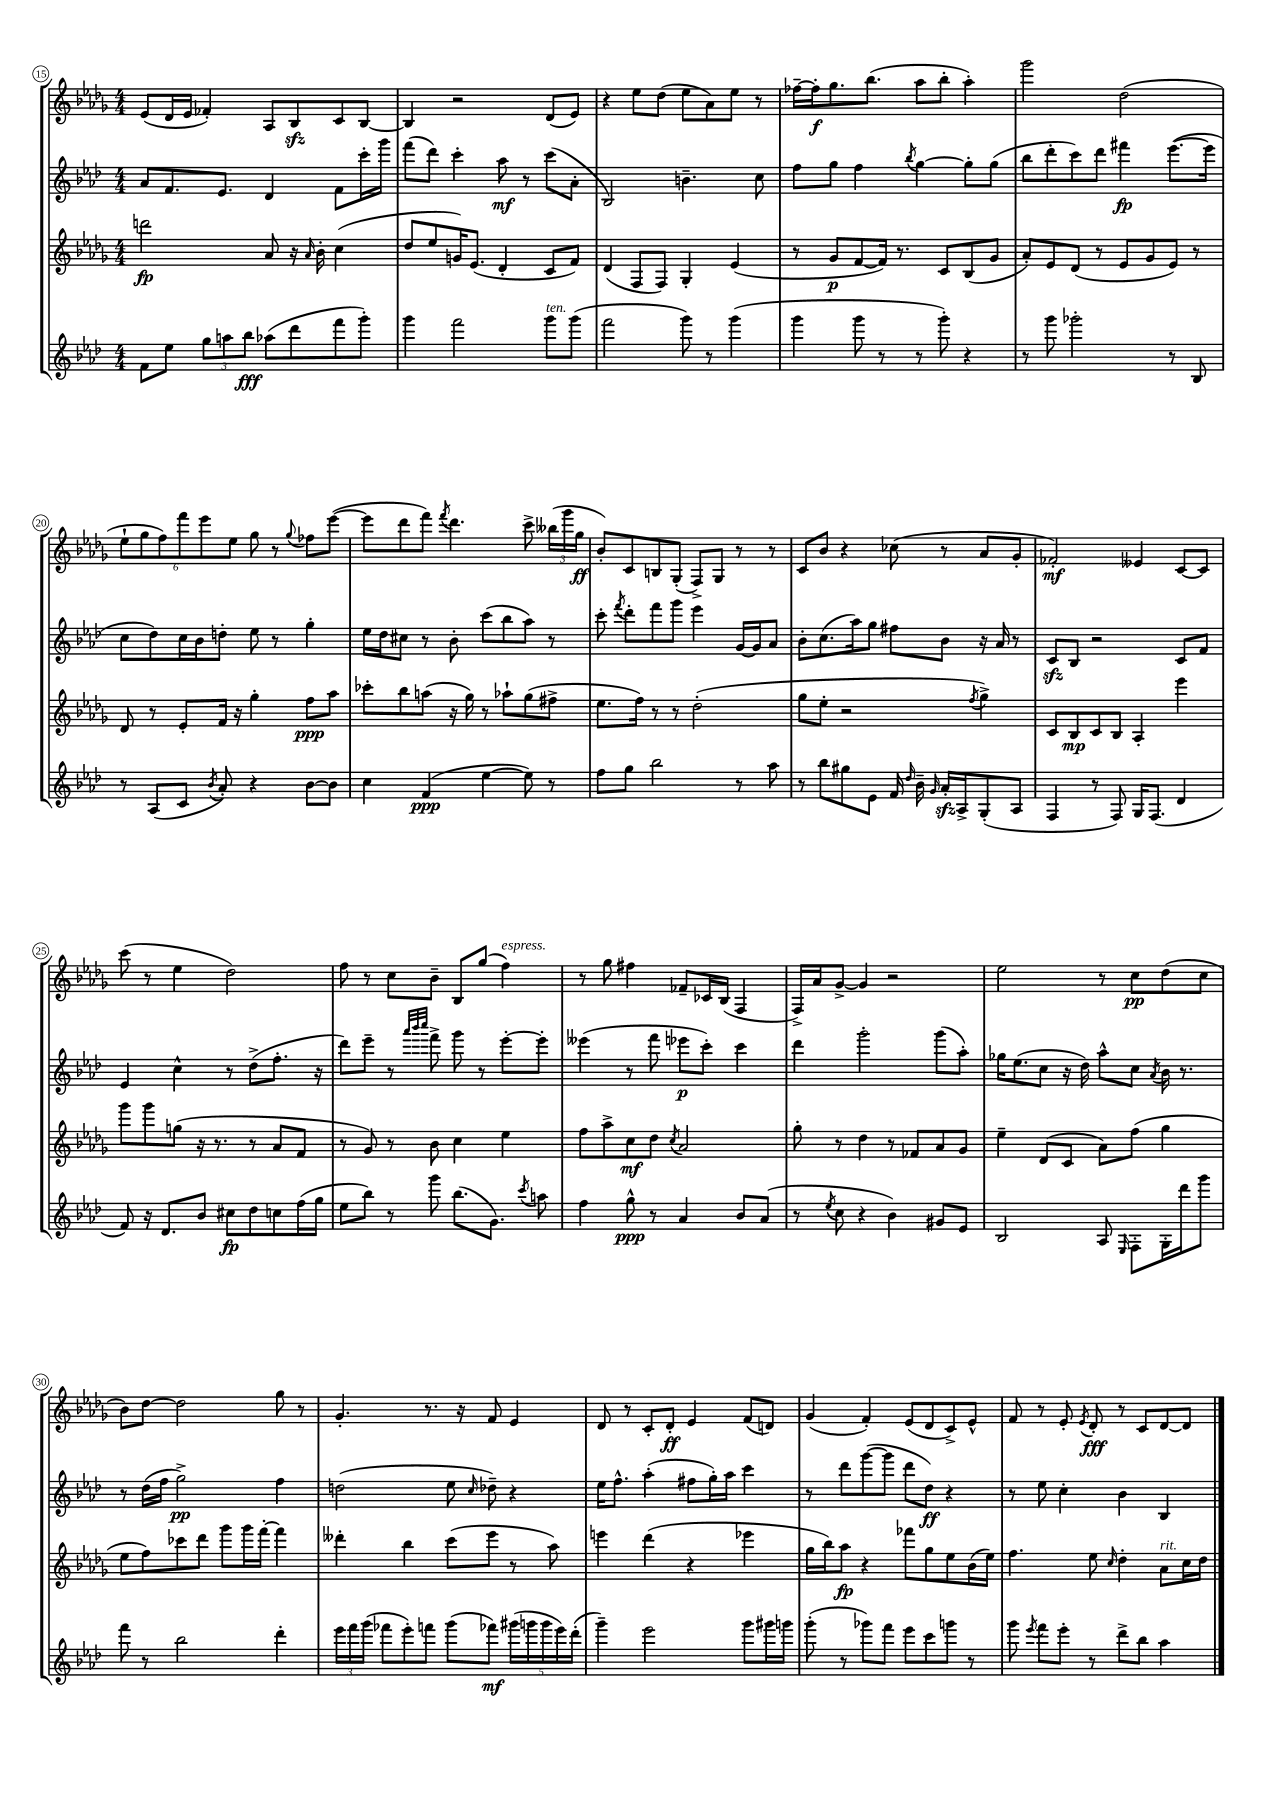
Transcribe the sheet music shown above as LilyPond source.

<<
\new StaffGroup <<
\new Staff = "s0" {
    \clef treble \key des \major \numericTimeSignature \time 4/4
    \autoBeamOff ees'8[( des'16 ees'16] fes'4-.) aes8[ bes8\sfz c'8 bes8]~ |
    bes4 r2 des'8[( ees'8]) |
    r4 ees''8[ des''8]( ees''8[ aes'8) ees''8] r8 |
    fes''16[~-- fes''16-.\f ges''8. bes''8.]( aes''8[ bes''8]-. aes''4-.) |
    ges'''2 des''2( |
    \tuplet 6/4 { ees''8[-! ges''8 f''8) f'''8 ees'''8 ees''8] } ges''8 r8 \appoggiatura { ges''8 } fes''8[ ees'''8]~( |
    ees'''8[ des'''8 f'''8]) \acciaccatura { f'''8 } des'''4. c'''8-> \tuplet 3/2 { beses''16[( ges'''16 ges''16]\ff } |
    bes'8[-.) c'8 b8 ges8]-.( f8[->) ges8] r8 r8 |
    c'8[ bes'8] r4 ces''8( r8 aes'8[ ges'8]-. |
    fes'2-.\mf) eeses'4 c'8[~ c'8] |
    c'''8( r8 ees''4 des''2) |
    f''8 r8 c''8[ bes'8]-- bes8[ ges''8]( f''4^\markup { \italic "espress." }) |
    r8 ges''8 fis''4 fes'8[-- ces'16 bes16]( f4 |
    f16[->) aes'16 ges'8]~-> ges'4 r2 |
    ees''2 r8 c''8[\pp des''8( c''8] |
    bes'8[) des''8]~ des''2 ges''8 r8 |
    ges'4.-. r8. r16 f'8 ees'4 |
    des'8 r8 c'8[-. des'8]-.\ff ees'4 f'8[( d'8]) |
    ges'4( f'4-.) ees'8[( des'8 c'8->) ees'8]-^ |
    f'8 r8 ees'8-. \acciaccatura { ees'8 } des'8-.\fff r8 c'8[ des'8~ des'8] \bar "|." |
}
\new Staff = "s1" {
    \clef treble \key aes \major \numericTimeSignature \time 4/4
    \autoBeamOff aes'8[ f'8. ees'8.] des'4 f'8[ c'''16-. g'''16] |
    f'''8[( des'''8]) c'''4-. aes''8\mf r8 c'''8[( aes'8]-. |
    bes2) b'4.-- c''8 |
    f''8[ g''8] f''4 \acciaccatura { bes''8 } g''4~ g''8[-. g''8]( |
    bes''8[ des'''8-. c'''8) des'''8] fis'''4\fp ees'''8.[~( ees'''16] |
    c''8[ des''8) c''16 bes'16 d''8]-. ees''8 r8 g''4-. |
    ees''16[ des''16 cis''8] r8 bes'8-. c'''8[( bes''8 aes''8]) r8 |
    c'''8-. \acciaccatura { f'''8 } des'''8[-. f'''8 g'''8] ees'''4 g'16[~ g'16 aes'8] |
    bes'8[-. c''8.( aes''16) g''8] fis''8[ bes'8] r16 aes'16 r8 |
    c'8[\sfz bes8] r2 c'8[ f'8] |
    ees'4 c''4-^ r8 des''8[->( f''8.]-. r16 |
    des'''8[) ees'''8]-- r8 \grace { aes'''32[ bes'''32 c''''32] } f'''8-> g'''8 r8 ees'''8[~-. ees'''8]-. |
    eeses'''4( r8 f'''8 ees'''8[\p c'''8]-.) c'''4 |
    des'''4 g'''2-. g'''8[( aes''8]-.) |
    ges''16[ ees''8.( c''8] r16 des''16) aes''8[-^ c''8] \acciaccatura { aes'8 } bes'16 r8. |
    r8 des''16[( f''16] g''2->\pp) f''4 |
    d''2( ees''8 \grace { c''16 } des''8--) r4 |
    ees''16[ f''8.]-^ aes''4-.( fis''8[ g''16-.) aes''16] c'''4 |
    r8 des'''8[ g'''8~( g'''8] des'''8[ des''8]\ff) r4 |
    r8 ees''8 c''4-. bes'4 bes4 \bar "|." |
}
\new Staff = "s2" {
    \clef treble \key des \major \numericTimeSignature \time 4/4
    \autoBeamOff d'''2\fp aes'8 r16 \grace { aes'16 } bes'16-. c''4( |
    des''8[ ees''8 g'16) ees'8.]( des'4-. c'8[ f'8]) |
    des'4( f8[ f8]) ges4-. ees'4( |
    r8 ges'8[\p f'8~ f'16]) r8. c'8[ bes8( ges'8] |
    aes'8[-.) ees'8 des'8]( r8 ees'8[ ges'8 ees'8]) r8 |
    des'8 r8 ees'8[-. f'16] r16 ges''4-. f''8[\ppp aes''8] |
    ces'''8[-. bes''8 a''8]( r16 ges''16) r8 aes''8[-! ges''8( fis''8]-> |
    ees''8.[ f''16]) r8 r8 des''2-.( |
    ges''8[ ees''8]-. r2 \acciaccatura { f''8 } ges''4->) |
    c'8[ bes8\mp c'8 bes8] aes4-. ees'''4 |
    ges'''8[ ges'''8 g''8]( r16 r8. r8 aes'8[ f'8] |
    r8 ges'8) r8 bes'8 c''4 ees''4 |
    f''8[ aes''8-> c''8\mf des''8] \acciaccatura { c''8 } aes'2 |
    ges''8-. r8 des''4 r8 fes'8[ aes'8 ges'8] |
    ees''4-- des'8[( c'8] aes'8[) f''8]( ges''4 |
    ees''8[ f''8) ces'''8 des'''8] ges'''8[ ges'''16 f'''16]~-. f'''4 |
    deses'''4-. bes''4 c'''8[( ees'''8] r8 aes''8) |
    e'''4 des'''4( r4 ees'''4 |
    ges''16[ bes''16) aes''8]\fp r4 fes'''8[ ges''8 ees''8 bes'16( ees''16]) |
    f''4. ees''8 \grace { c''16 } des''4-. aes'8[^\markup { \italic "rit." } c''16 des''16] \bar "|." |
}
\new Staff = "s3" {
    \clef treble \key aes \major \numericTimeSignature \time 4/4
    \autoBeamOff f'8[ ees''8] \tuplet 3/2 { g''8[ a''8 bes''8]\fff } aes''8[( des'''8 f'''8 g'''8]-.) |
    g'''4 f'''2 g'''8[^\markup { \italic "ten." } g'''8]( |
    f'''2 g'''8) r8 g'''4( |
    g'''4 g'''8 r8 r8 g'''8-.) r4 |
    r8 g'''8 ges'''2-. r8 bes8 |
    r8 aes8[( c'8] \acciaccatura { bes'8 } aes'8-.) r4 bes'8[~ bes'8] |
    c''4 f'4\ppp( ees''4~ ees''8) r8 |
    f''8[ g''8] bes''2 r8 aes''8 |
    r8 bes''8[ gis''8 ees'8] f'16 \grace { des''16 } bes'16-- \grace { g'16 } aes'16[-.\sfz aes16-> g8-.( aes8] |
    f4 r8 f8) g16[ f8.]( des'4 |
    f'8) r16 des'8.[ bes'8] cis''8[\fp des''8 c''8 f''16( g''16] |
    ees''8[ bes''8]) r8 g'''8 bes''8.[( g'8.]) \acciaccatura { c'''8 } a''8 |
    f''4 g''8-^\ppp r8 aes'4 bes'8[ aes'8]( |
    r8 \acciaccatura { ees''8 } c''8 r4 bes'4) gis'8[ ees'8] |
    bes2 aes8 \grace { ees16 } f8[-. g16-. des'''16 g'''8] |
    f'''8 r8 bes''2 des'''4-. |
    \tuplet 3/2 { ees'''16[ f'''16 g'''16]( } fes'''8[ ees'''8-.) f'''8] g'''8[( fes'''8]\mf) \tuplet 5/4 { gis'''16[( g'''16 g'''16 ees'''16) des'''16]-.( } |
    g'''4--) ees'''2 g'''8[ gis'''16 g'''16] |
    g'''8-.( r8 ges'''8[) f'''8] ees'''8[ c'''8 g'''8] r8 |
    g'''8 \acciaccatura { ees'''8 } f'''8[ ees'''8]-. r8 des'''8[-> bes''8] aes''4 \bar "|." |
}
>>
>>
\layout { \context { \Score currentBarNumber = #15 \override BarNumber.stencil = #(make-stencil-circler 0.1 0.3 ly:text-interface::print) } }
